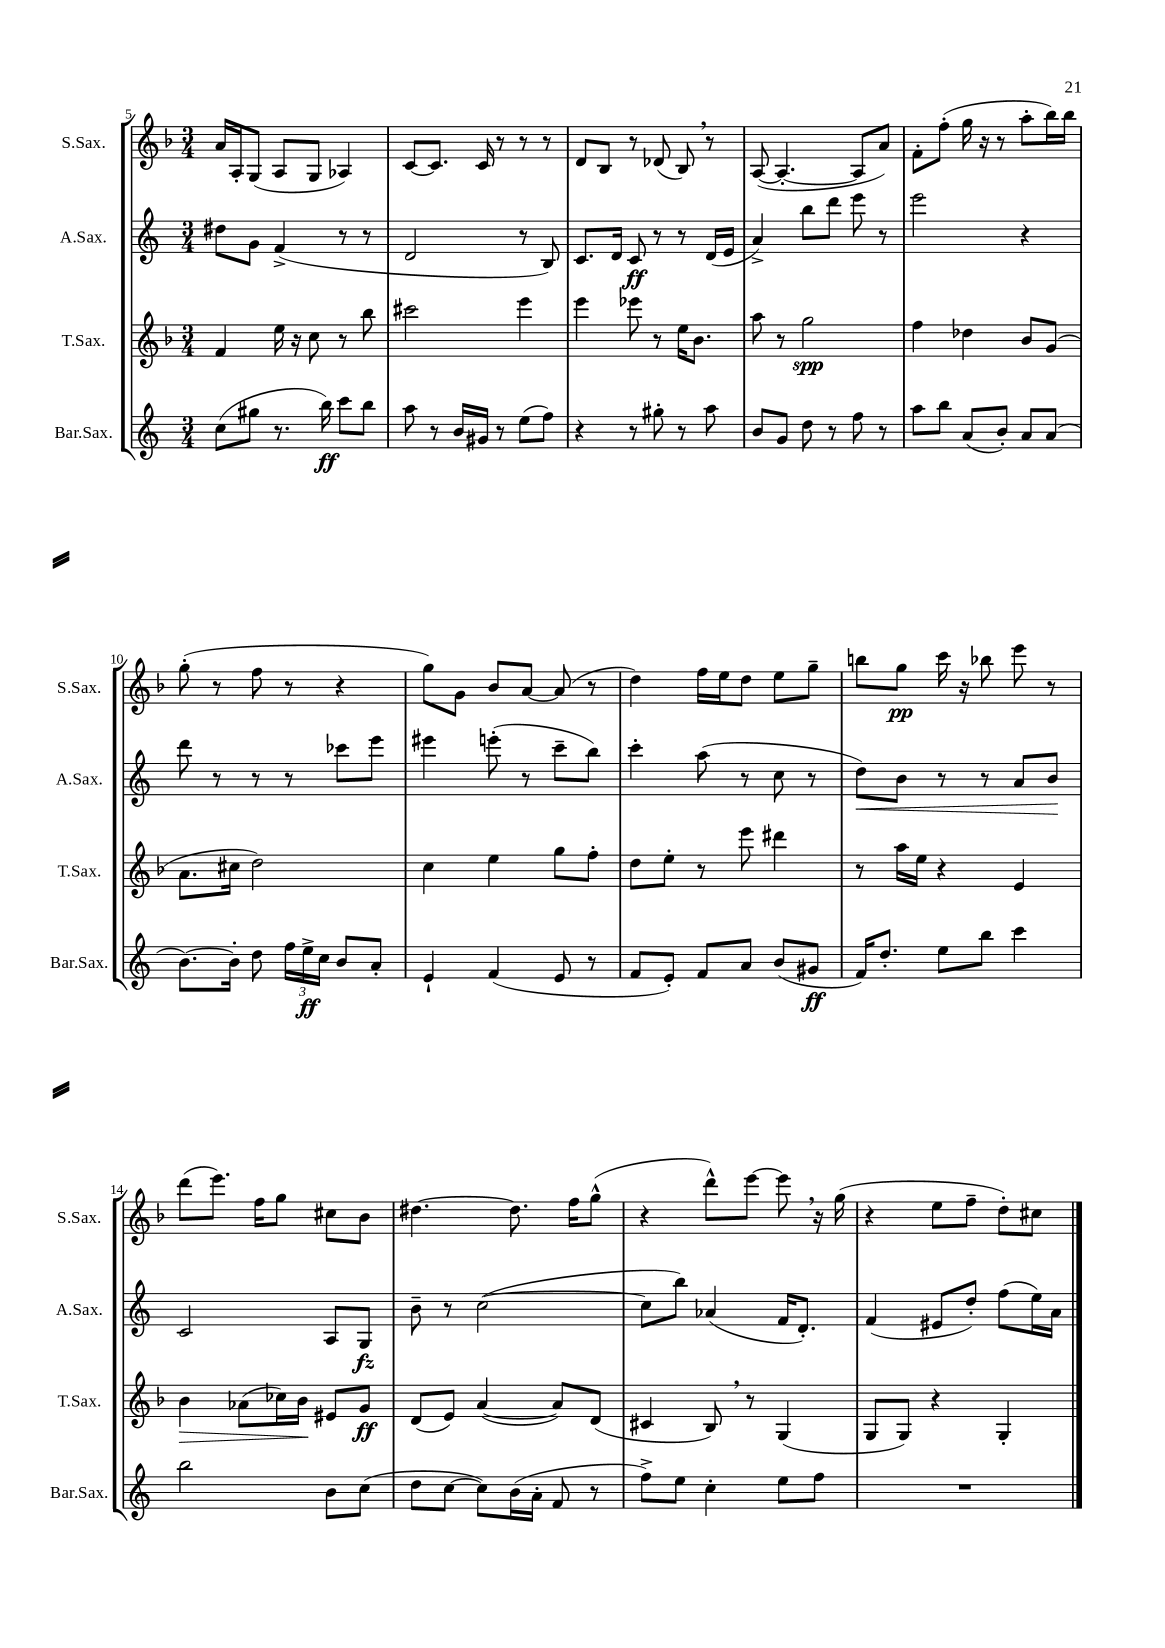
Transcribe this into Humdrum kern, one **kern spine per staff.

**kern	**kern	**kern	**kern
*staff4	*staff3	*staff2	*staff1
*clefG2	*clefG2	*clefG2	*clefG2
*k[]	*k[b-]	*k[]	*k[b-]
*M3/4	*M3/4	*M3/4	*M3/4
(8cc\L	4f/	8dd#\L	16a/LL
.	.	.	16A'/J
8gg#\J	.	8g\J	(8G/J
8.r	16ee\	(4f^/	8A/L
.	16r	.	.
.	8cc\	.	8G/J
16bb\)	.	.	.
8ccc\L	8r	8r	4A-/)
8bb\J	8bb-\	8r	.
=	=	=	=
8aa\	2ccc#\	2d/	[8c/L
8r	.	.	8.c/]J
16b/LL	.	.	.
16g#/JJ	.	.	16c/
8r	.	.	8r
(8ee\L	4eee\	8r	8r
8ff\J)	.	8B/)	8r
=	=	=	=
4r	4eee\	8.c/L	8d/L
.	.	.	8B-/J
.	.	16d/Jk	.
8r	8eee-\	8c/	8r
8gg#'\	8r	8r	(8d-/
8r	16ee\LK	8r	8B-/)
.	8.b-\J	.	.
8aa\	.	(16d/LL	8r
.	.	16e/JJ	.
=	=	=	=
8b/L	8aa\	4a^/)	([8A/
8g/J	8r	.	4.A'/_
8dd\	2gg\	8bb\L	.
8r	.	8ddd\J	.
8ff\	.	8eee\	8A/]L
8r	.	8r	8a/J)
=	=	=	=
8aa\L	4ff\	2eee\	8f'\L
8bb\J	.	.	(8ff'\J
(8a/L	4dd-\	.	16gg\
.	.	.	16r
8b'/J)	.	.	8r
8a/L	8b-/L	4r	8aa'\L
(8a/J	(8g/J	.	16bb-\L)
.	.	.	16bb-\JJ
=	=	=	=
[8.b\L)	8.a\L	8ddd\	(8gg'\
.	.	8r	8r
16b'\]Jk	16cc#\Jk	.	.
8dd\	2dd\)	8r	8ff\
24ff\LL	.	8r	8r
24ee^\	.	.	.
24cc\JJ	.	.	.
8b/L	.	8ccc-\L	4r
8a'/J	.	8eee\J	.
=	=	=	=
4e`/	4cc\	4eee#\	8gg\L)
.	.	.	8g\J
(4f/	4ee\	(8eee'\	8b-/L
.	.	8r	[8a/J
8e/	8gg\L	8ccc~\L	(8a/]
8r	8ff'\J	8bb\J)	8r
=	=	=	=
8f/L	8dd\L	4ccc'\	4dd\)
8e'/J)	8ee'\J	.	.
8f/L	8r	(8aa\	16ff\LL
.	.	.	16ee\J
8a/J	8eee\	8r	8dd\J
(8b/L	4ddd#\	8cc\	8ee\L
8g#/J	.	8r	8gg~\J
=	=	=	=
16f/LK)	8r	8dd\L)	8bb\L
8.dd'/J	.	.	.
.	16aa\LL	8b\J	8gg\J
.	16ee\JJ	.	.
8ee\L	4r	8r	16ccc\
.	.	.	16r
8bb\J	.	8r	8bb-\
4ccc\	4e/	8a/L	8eee\
.	.	8b/J	8r
=	=	=	=
2bb\	4b-\	2c/	(8ddd\L
.	.	.	8.eee\J)
.	(8a-\L	.	.
.	.	.	16ff\LK
.	16cc-\L)	.	8gg\J
.	16b-\JJ	.	.
8b\L	8e#/L	8A/L	8cc#\L
(8cc\J	8g/J	8G/J	8b-\J
=	=	=	=
8dd\L	(8d/L	8b~\	[4.dd#\
[8cc\J	8e/J)	8r	.
8cc\]L)	([4a/	([2cc\	.
(16b\L	.	.	8.dd#\]
16a'\JJ	.	.	.
8f/	8a/]L)	.	.
.	.	.	16ff\LK
8r	(8d/J	.	(8gg^^\J
=	=	=	=
8ff^\L)	4c#/	8cc\]L	4r
8ee\J	.	8bb\J)	.
4cc'\	8B-/)	(4a-/	8ddd^^\L)
.	8r	.	[8eee\J
8ee\L	(4G/	16f/LK	8eee\]
.	.	8.d'/J)	.
8ff\J	.	.	16r
.	.	.	(16gg\
=	=	=	=
2.r	8G/L	(4f/	4r
.	8G/J)	.	.
.	4r	8e#/L	8ee\L
.	.	8dd'/J)	8ff~\J
.	4G'/	(8ff\L	8dd'\L)
.	.	16ee\L)	8cc#\J
.	.	16a\JJ	.
==	==	==	==
*-	*-	*-	*-
